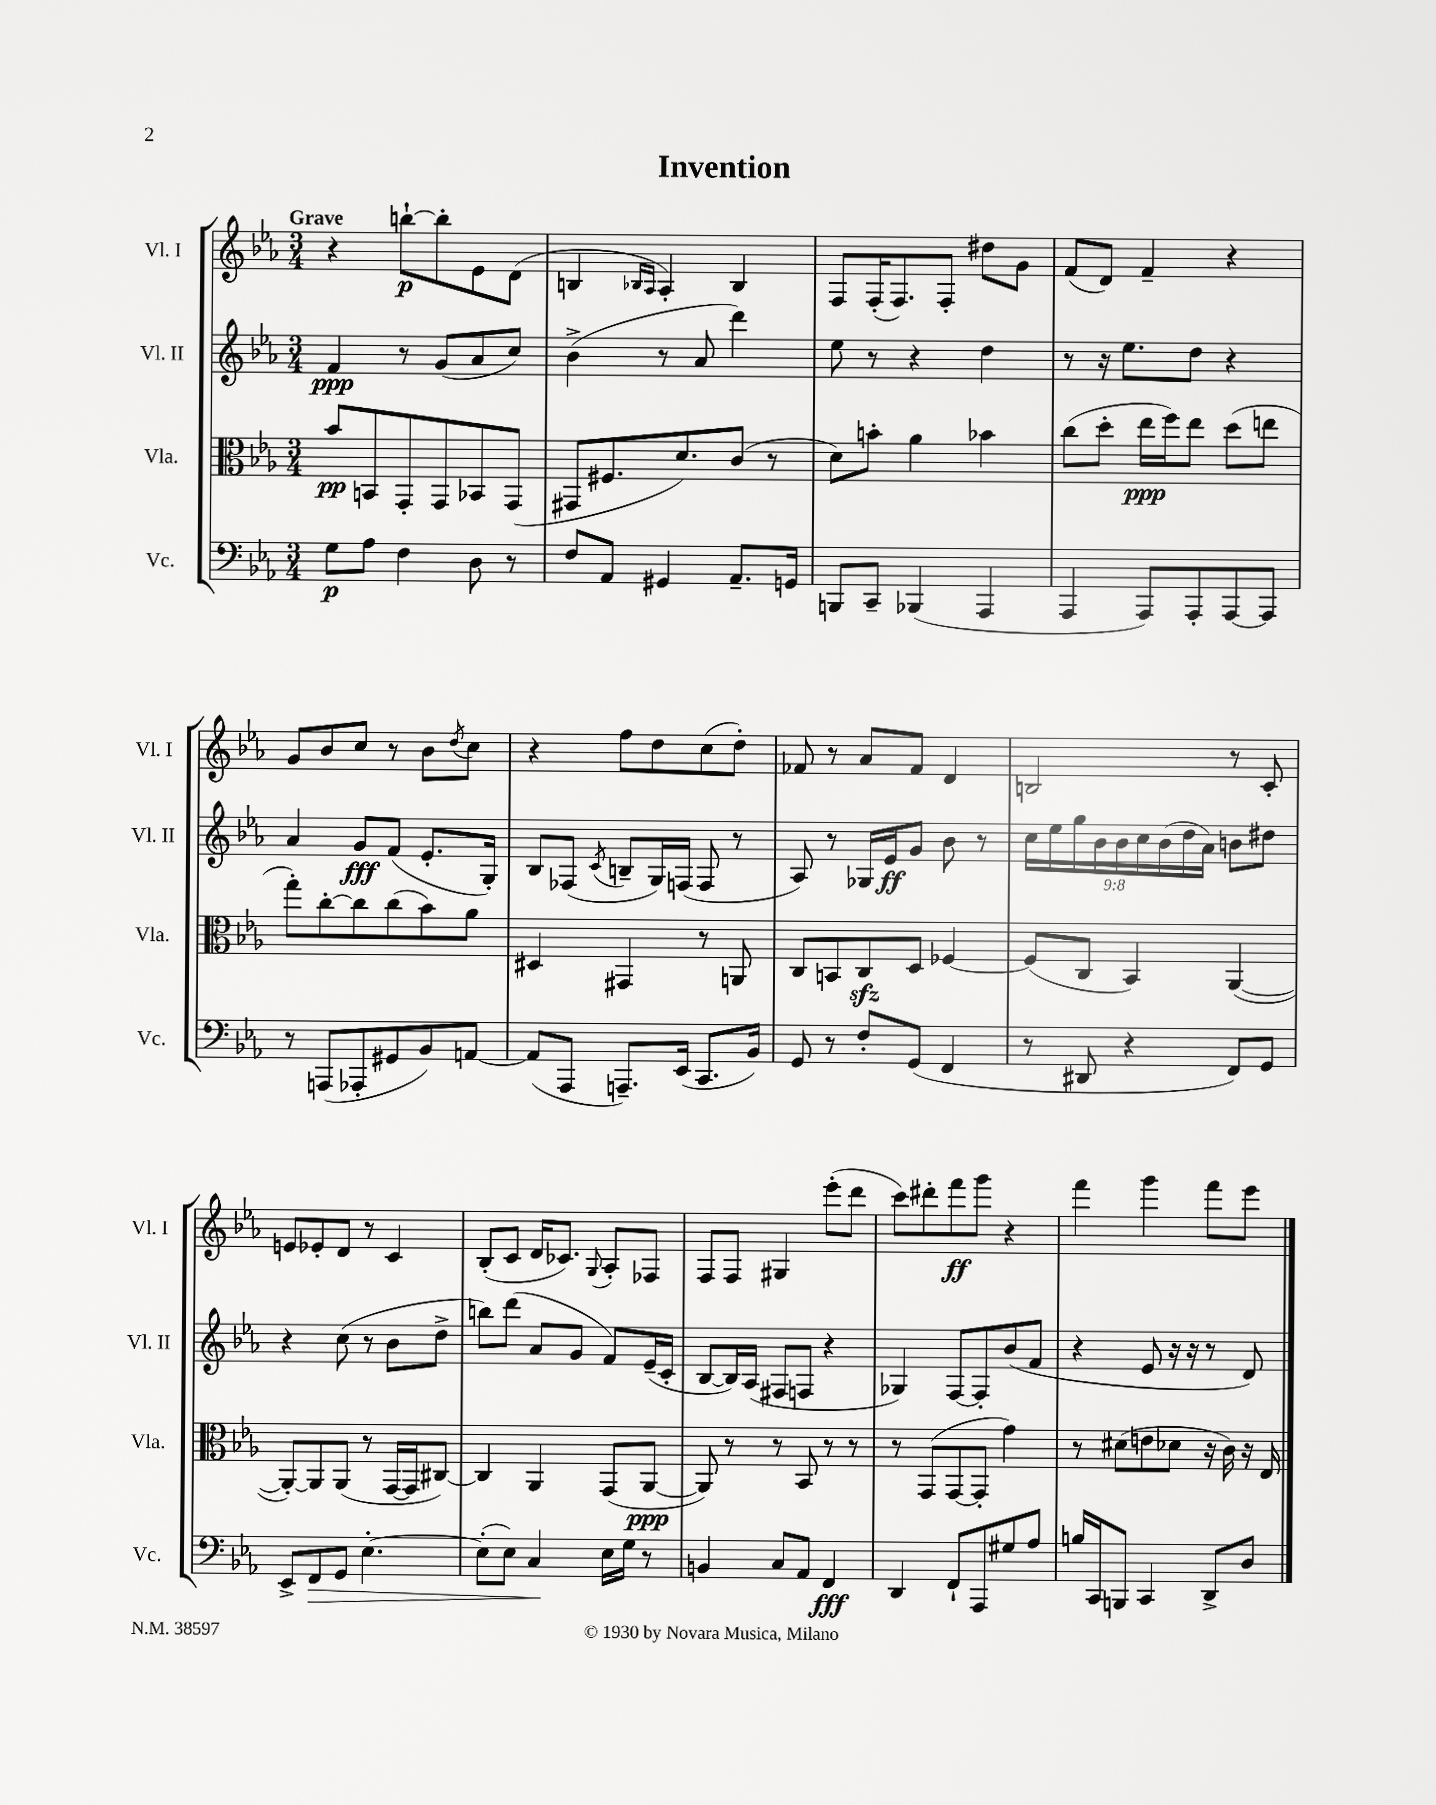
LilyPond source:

\header { title = "Invention" }
<<
\new StaffGroup <<
\new Staff = "s0" \with { instrumentName = "Vl. I" shortInstrumentName = "Vl. I" } {
    \clef treble \key ees \major \numericTimeSignature \time 3/4 \tempo "Grave"
    r4 b''8~-!\p b''8-. ees'8 d'8( |
    b4 \grace { bes16 aes16 } aes4-.) bes4 |
    f8 f16-.( f8.) f8-. dis''8 g'8 |
    f'8( d'8) f'4-- r4 |
    g'8 bes'8 c''8 r8 bes'8 \acciaccatura { d''8 } c''8 |
    r4 f''8 d''8 c''8( d''8-.) |
    fes'8 r8 aes'8 fes'8 d'4 |
    b2 r8 c'8-. |
    e'8 ees'8-. d'8 r8 c'4 |
    bes8-.( c'8 d'16 ces'8.) \appoggiatura { g8 } aes8-. fes8 |
    f8 f8 gis4 ees'''8-.( d'''8 |
    c'''8) dis'''8-. f'''8\ff g'''8 r4 |
    f'''4 g'''4 f'''8 ees'''8 \bar "|." |
}
\new Staff = "s1" \with { instrumentName = "Vl. II" shortInstrumentName = "Vl. II" } {
    \clef treble \key ees \major \numericTimeSignature \time 3/4 \override Staff.TupletNumber.text = #tuplet-number::calc-fraction-text
    f'4\ppp r8 g'8( aes'8 c''8) |
    bes'4->( r8 aes'8 d'''4) |
    ees''8 r8 r4 d''4 |
    r8 r16 ees''8. d''8 r4 |
    aes'4 g'8\fff f'8( ees'8.-. g16-.) |
    bes8 fes8( \acciaccatura { c'8 } b8-- g16) f16( f8 r8 |
    aes8) r8 ges16 ees'16\ff g'8 bes'8 r8 |
    \tuplet 9/8 { c''16 ees''16 g''16 bes'16 bes'16 c''16 bes'16( d''16 aes'16) } b'8 dis''8 |
    r4 c''8( r8 bes'8 d''8-> |
    b''8) d'''8( aes'8 g'8 f'8) ees'16--( c'16-. |
    bes8~ bes16) aes16( fis8 f8 r4 |
    ges4) f8~ f8-. bes'8( f'8 |
    r4 ees'8 r16 r16 r8 d'8) \bar "|." |
}
\new Staff = "s2" \with { instrumentName = "Vla." shortInstrumentName = "Vla." } {
    \clef alto \key ees \major \numericTimeSignature \time 3/4
    bes'8\pp b,8 g,8-. g,8 bes,8 g,8( |
    gis,8 fis8. d'8.) c'8( r8 |
    d'8) b'8-. aes'4 bes'4 |
    c''8( d''8-. ees''16\ppp f''16) ees''8 d''8( e''8 |
    g''8-.) c''8~-. c''8 c''8( bes'8) aes'8 |
    dis4 gis,4 r8 a,8 |
    c8 b,8 c8\sfz d8 fes4~ |
    fes8( c8 bes,4) aes,4~( |
    aes,8~-.) aes,8 aes,8( r8 g,16~ g,16 cis8~) |
    cis4 aes,4 g,8( aes,8~\ppp |
    aes,8) r8 r8 bes,8 r8 r8 |
    r8 g,8( g,8~ g,8-. g'4) |
    r8 dis'8( e'8 des'8 r16 c'16) r16 ees16 \bar "|." |
}
\new Staff = "s3" \with { instrumentName = "Vc." shortInstrumentName = "Vc." } {
    \clef bass \key ees \major \numericTimeSignature \time 3/4
    g8\p aes8 f4 d8 r8 |
    f8 aes,8 gis,4 aes,8.-- g,16 |
    b,,8 c,8-- bes,,4( aes,,4 |
    aes,,4 aes,,8) aes,,8-. aes,,8~ aes,,8 |
    r8 a,,8( aes,,8-. gis,8 bes,8) a,8~ |
    a,8( aes,,8 a,,8.--) ees,16( c,8. bes,16) |
    g,8 r8 f8-. g,8( f,4 |
    r8 dis,8 r4 f,8) g,8 |
    ees,8-> f,8\> g,8 ees4.~-. |
    ees8-.( ees8) c4\! ees16 g16 r8 |
    b,4 c8 aes,8 f,4\fff |
    d,4 f,8-! aes,,8 gis8 aes8 |
    b16 c,16 b,,8 c,4 d,8-> d8 \bar "|." |
}
>>
>>
\layout { \context { \Score \remove "Bar_number_engraver" } }
